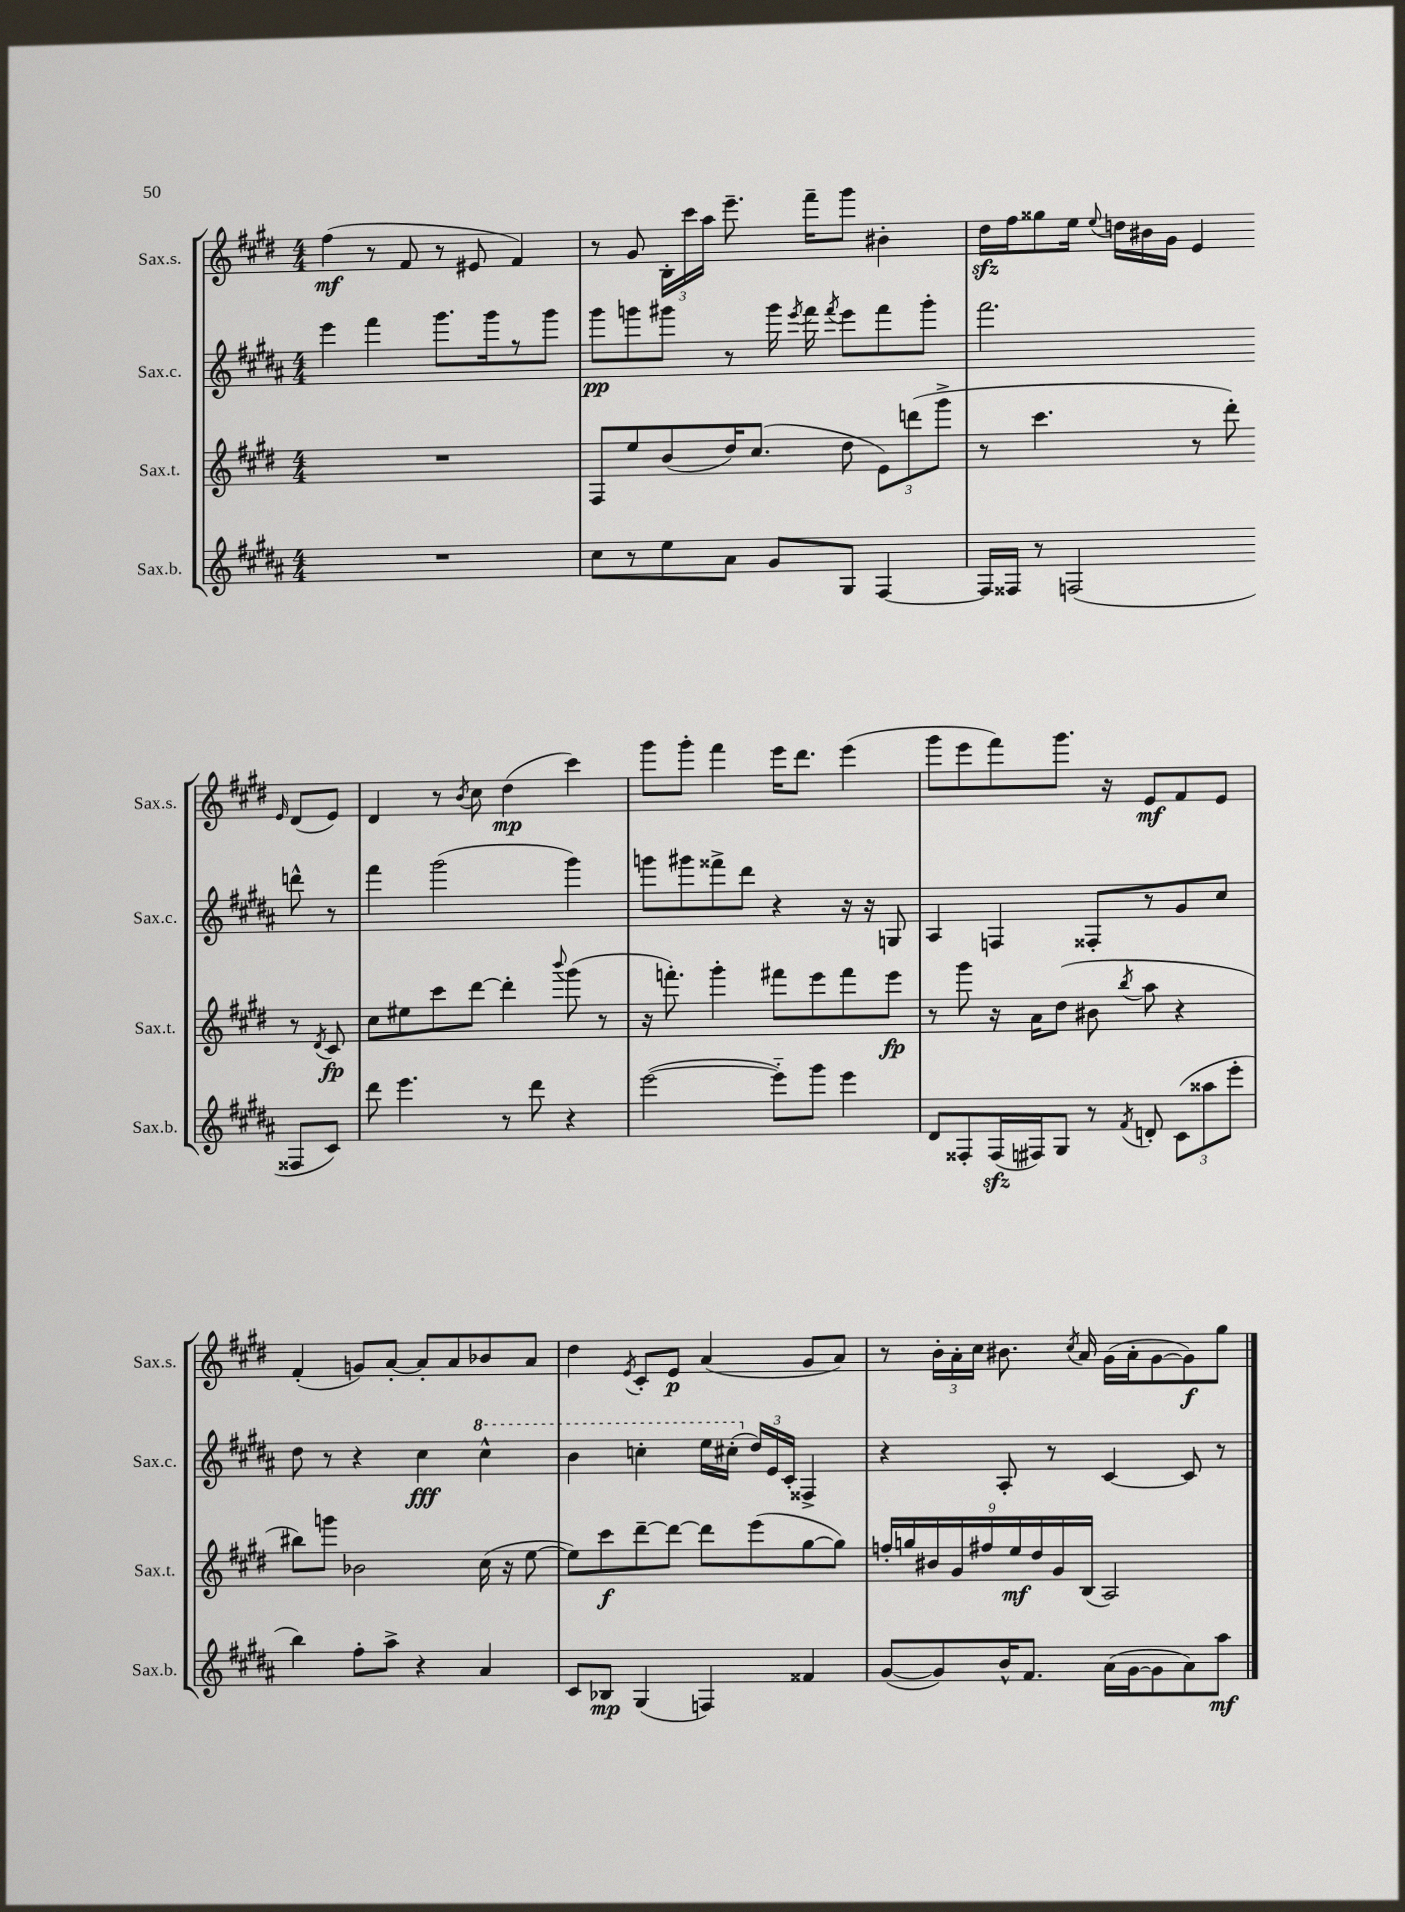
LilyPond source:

<<
\new StaffGroup <<
\new Staff = "s0" \with { instrumentName = "Sax.s." shortInstrumentName = "Sax.s." } {
    \clef treble \key e \major \numericTimeSignature \time 4/4
    \autoBeamOff fis''4\mf( r8 fis'8 r8 eis'8 fis'4) |
    r8 gis'8 \tuplet 3/2 { b16[-. cis'''16 a''16] } e'''8.-- fis'''16[-- gis'''8] bis'4-. |
    dis''16[\sfz fis''16 gisis''8 e''16] \appoggiatura { e''8 } d''16[ bis'16 gis'16] e'4 \grace { e'16 } dis'8[( e'8]) |
    dis'4 r8 \acciaccatura { b'8 } cis''8 dis''4\mp( cis'''4) |
    gis'''8[ gis'''8]-. fis'''4 e'''16[ dis'''8.] e'''4( |
    gis'''8[ e'''8 fis'''8) gis'''8.] r16 e'8[\mf fis'8 e'8] |
    fis'4-.( g'8[) a'8]~-. a'8[-. a'8 bes'8 a'8] |
    dis''4 \acciaccatura { e'8 } cis'8[-. e'8]\p a'4( gis'8[ a'8]) |
    r8 \tuplet 3/2 { b'16[-. a'16-. cis''16] } bis'8. \acciaccatura { cis''8 } a'16 gis'16[( a'16-. gis'8~ gis'8\f) gis''8] \bar "|." |
}
\new Staff = "s1" \with { instrumentName = "Sax.c." shortInstrumentName = "Sax.c." } {
    \clef treble \key b \major \numericTimeSignature \time 4/4
    \autoBeamOff e'''4 fis'''4 gis'''8.[ gis'''16 r8 gis'''8] |
    gis'''8[\pp g'''8 gis'''8] r8 gis'''16 \acciaccatura { e'''8 } fis'''16 \acciaccatura { fis'''8 } e'''8[ fis'''8 gis'''8]-. |
    fis'''2. d'''8-^ r8 |
    fis'''4 gis'''2( gis'''4) |
    g'''8[ gis'''8 fisis'''8-> dis'''8] r4 r16 r16 g8 |
    ais4 f4 fisis8[-. r8 gis'8 cis''8] |
    dis''8 r8 r4 cis''4\fff \ottava #1 cis'''4-^ |
    b''4 c'''4-. e'''16[ cis'''16]-.( \ottava #0 \tuplet 3/2 { dis''16[) e'16 cis'16]-. } fisis4-> |
    r4 ais8-. r8 cis'4~ cis'8 r8 \bar "|." |
}
\new Staff = "s2" \with { instrumentName = "Sax.t." shortInstrumentName = "Sax.t." } {
    \clef treble \key e \major \numericTimeSignature \time 4/4
    \autoBeamOff R1 |
    fis8[ e''8 b'8( dis''16) cis''8.]( dis''8 \tuplet 3/2 { e'8[) d'''8( gis'''8]-> } |
    r8 cis'''4. r8 dis'''8-.) r8 \acciaccatura { dis'8 } cis'8\fp |
    cis''8[ eis''8 cis'''8 dis'''8]~ dis'''4-. \appoggiatura { b'''8 } gis'''8( r8 |
    r16 f'''8.-.) gis'''4-. fis'''8[ e'''8 fis'''8 e'''8]\fp |
    r8 gis'''8 r16 a'16[ dis''8]( bis'8 \acciaccatura { b''8 } a''8 r4 |
    bis''8[) g'''8] bes'2 cis''16( r16 e''8~ |
    e''8[) cis'''8\f dis'''8~-- dis'''8]~ dis'''8[ e'''8( gis''8~ gis''8]) |
    \tuplet 9/8 { f''16[-. g''16 bis'16 gis'16 fis''16 e''16\mf dis''16 gis'16 b16]( } a2) \bar "|." |
}
\new Staff = "s3" \with { instrumentName = "Sax.b." shortInstrumentName = "Sax.b." } {
    \clef treble \key b \major \numericTimeSignature \time 4/4
    \autoBeamOff R1 |
    cis''8[ r8 e''8 ais'8] gis'8[ gis8] fis4~ |
    fis16[ fisis16] r8 f2( fisis8[ cis'8]) |
    dis'''8 e'''4. r8 dis'''8 r4 |
    e'''2~( e'''8[-_) gis'''8] e'''4 |
    dis'8[ fisis8-. fisis16\sfz( fis16) gis8] r8 \acciaccatura { fis'8 } d'8-. \tuplet 3/2 { cis'8[( aisis''8 e'''8]-. } |
    b''4) fis''8[-. ais''8]-> r4 ais'4 |
    cis'8[ bes8]\mp gis4( f4) fisis'4 |
    gis'8[~( gis'8) b'16-^ fis'8.] ais'16[( gis'16~ gis'8 ais'8) ais''8]\mf \bar "|." |
}
>>
>>
\layout { \context { \Score \remove "Bar_number_engraver" } }
